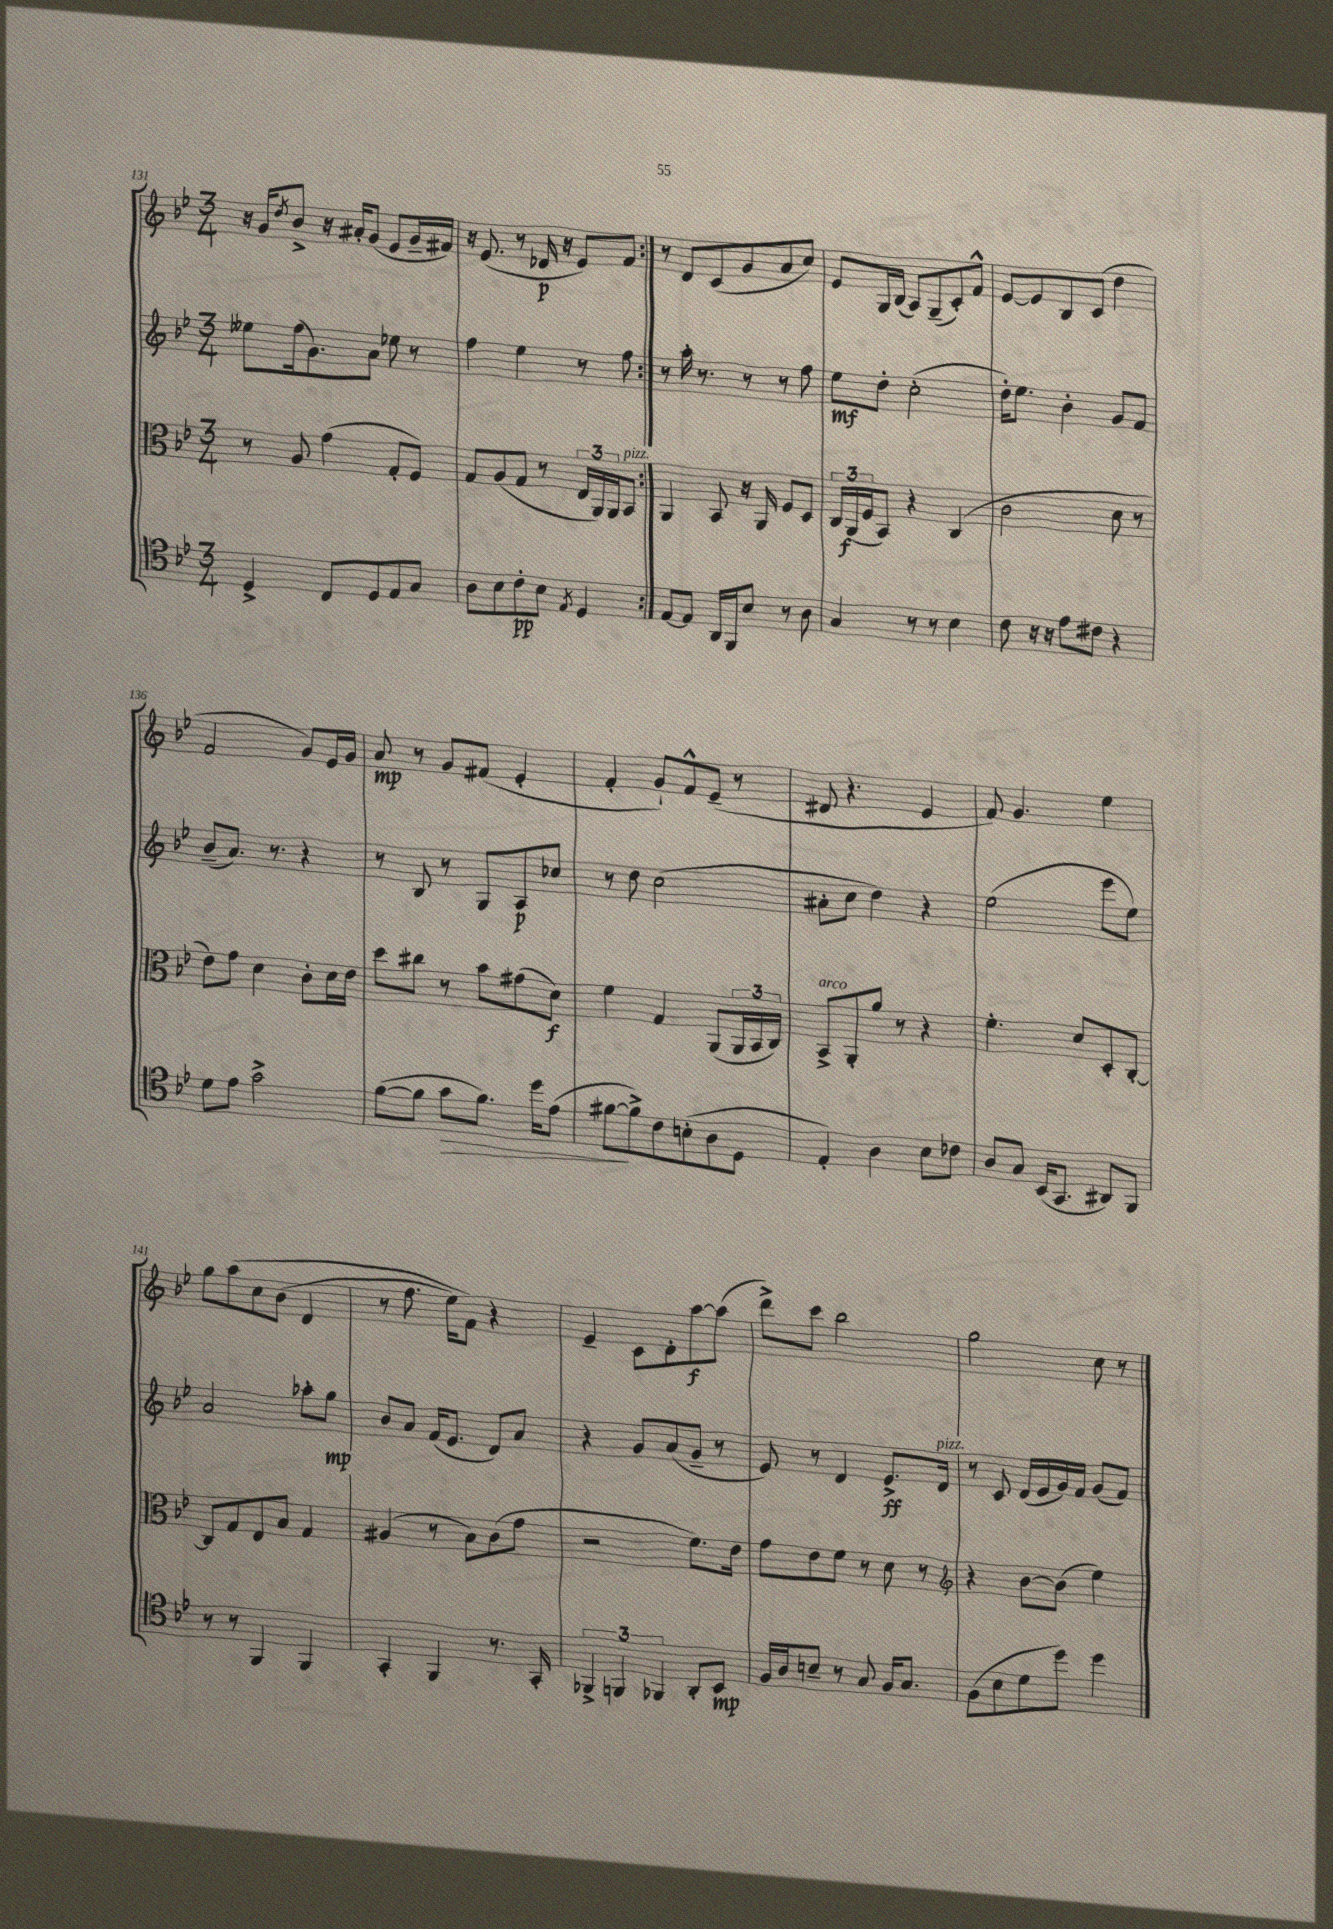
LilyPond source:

<<
\new StaffGroup <<
\new Staff = "s0" {
    \clef treble \key bes \major \numericTimeSignature \time 3/4
    \repeat volta 2 { r16 g'16 \acciaccatura { d''8 } bes'8-> r16 ais'16-. g'8( ees'8 g'16-- fis'16) |
    r16 ees'8.( r8 des'16\p r16 ees'8) f'8 | }
    r8 d'8 c'8( g'8 a'8 c''8) |
    ees'8 g16 bes16( a8) g8--( c'8-.) f'8-^ |
    ees'8~ ees'8 bes8 c'8( d''4 |
    f'2 g'8) ees'16 g'16 |
    a'8\mp r8 g'8 fis'8( ees'4-. |
    f'4-. g'8-!) f'8-^ ees'8--( r8 |
    dis'8 r4. ees'4 |
    f'8) g'4. ees''4 |
    g''8 a''8\( c''8 bes'8( d'4 |
    r8 f''8. ees''16) f'8\) r4 |
    ees'4-- c'8 d'8-. a''8~\f a''8( |
    d'''8->) c'''8 bes''2 |
    g''2 c''8 r8 \bar "|." |
}
\new Staff = "s1" {
    \clef treble \key bes \major \numericTimeSignature \time 3/4
    \repeat volta 2 { eeses''8 f''16( g'8.) a'8 ees''8 r8 |
    f''4 ees''4 r8 f''8 | }
    r8 a''16-. r8. r8 r8 f''8 |
    ees''8\mf d''8-. c''2-.( |
    d''16-.) ees''8. bes'4-. g'8 f'8 |
    bes'8--( a'8.) r8. r4 |
    r8 bes8 r8 g8 a8\p ces''8 |
    r8 d''8 c''2( |
    ais'8-. c''8 d''4) r4 |
    ees''2( ees'''8 ees''8) |
    a'2 aes''8-. g''8\mp |
    bes'8 a'8 f'16( ees'8. d'8) a'8 |
    r4 g'8 a'8( g'8-- r8 |
    ees'8) r8 d'4 ees'8.->\ff d'16^\markup { \italic "pizz." } |
    r8 c'8 d'16( ees'16 g'16) f'16 g'8( f'8) \bar "|." |
}
\new Staff = "s2" {
    \clef alto \key bes \major \numericTimeSignature \time 3/4
    \repeat volta 2 { r8 a8 g'4( g8-. f8) |
    g8 a8( g8 r8 \tuplet 3/2 { ees16 a,16) a,16 } bes,8^\markup { \italic "pizz." } | }
    a,4 bes,8 r16 a,16 f8 d8 |
    \tuplet 3/2 { c16 a,16\f( f16 } bes,8) r4 c4( |
    c'2 d'8 r8 |
    ees'8) g'8 d'4 c'8-. d'16 ees'16 |
    d''8 cis''8 r8 bes'8 gis'8( d'8\f) |
    f'4 g4 a,8( \tuplet 3/2 { a,16 bes,16 c16) } |
    bes,8->^\markup { \italic "arco" } a,8-. a'8 r8 r4 |
    f'4.-. d'8 d8-. c8~-. |
    c8 g8 ees8 bes8 g4 |
    ais4( r8 bes8) c'8( g'8 |
    r2 f'8.) ees'16 |
    g'8 ees'8 f'8 r8 d'8 r8 |
    \clef treble r4 bes'8~ bes'8( ees''4) \bar "|." |
}
\new Staff = "s3" {
    \clef tenor \key bes \major \numericTimeSignature \time 3/4
    \repeat volta 2 { d4-> c8 d8 ees8 g8 |
    a8 bes8 c'8-.\pp bes8 \acciaccatura { ees8 } d4 | }
    ees8~ ees8 a,16 f,16 bes8 r8 a8 |
    g4 r8 r8 bes4 |
    c'8 r16 r16 ees'8 cis'8 r4 |
    d'8 ees'8 g'2-> |
    f'8~( f'8 g'8\> f'8.) d''16 ees'8( |
    fis'8~\! fis'8->) c'8 b8-.( a8 d8 |
    ees4-.) a4 bes8 ces'8 |
    a8 g8 bes,16( g,8. ais,8) f,8 |
    r8 r8 f,4 f,4 |
    g,4-. f,4 r8. g,16-. |
    \tuplet 3/2 { fes,4-> f,4 fes,4 } a,8-. bes,8\mp |
    f16 a16 b8-- r8 g8 f16 g8. |
    f8( bes8 d'8 d''8) d''4 \bar "|." |
}
>>
>>
\layout { \context { \Score currentBarNumber = #131 } }
